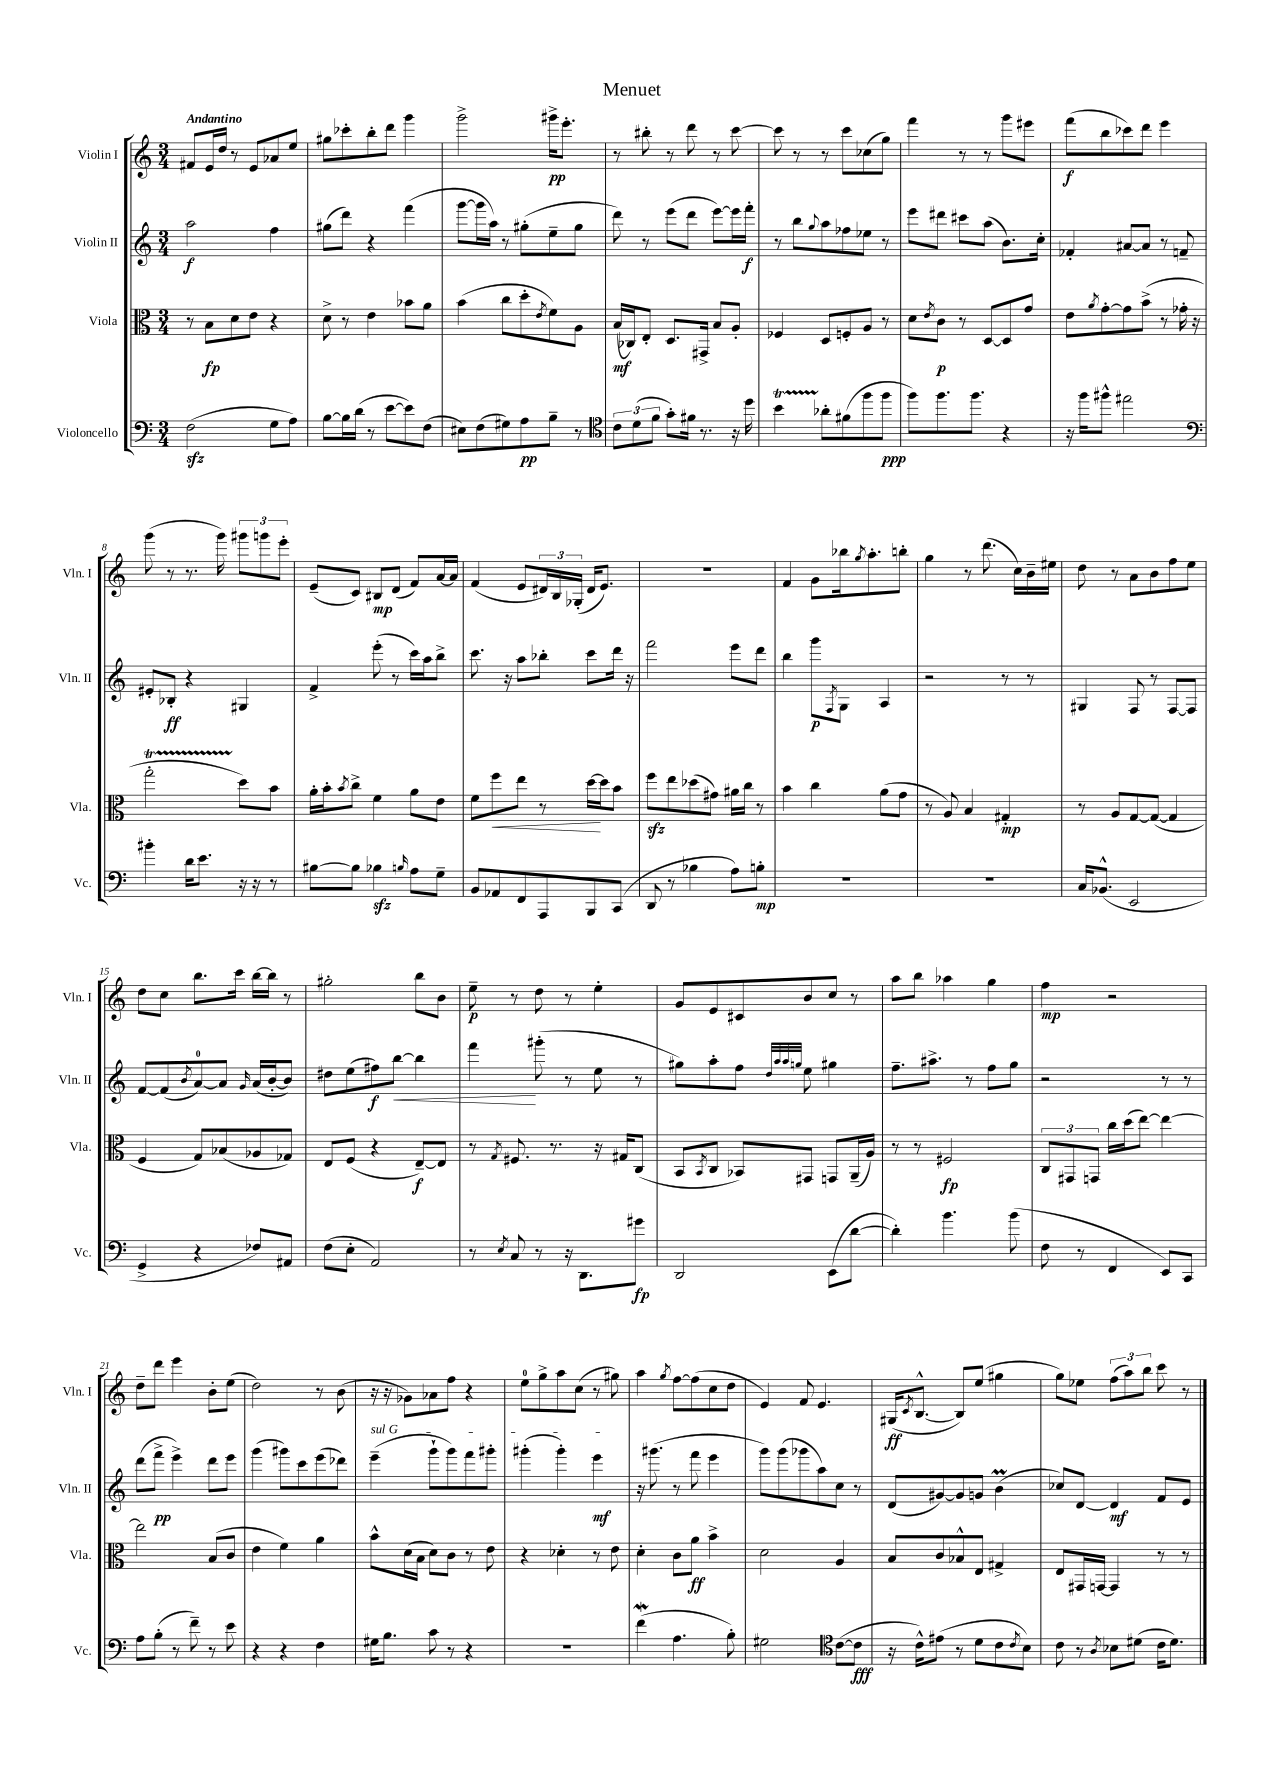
\header { title = "Menuet" }
<<
\new StaffGroup <<
\new Staff = "s0" \with { instrumentName = "Violin I" shortInstrumentName = "Vln. I" } {
    \clef treble \key c \major \numericTimeSignature \time 3/4 \tempo "Andantino"
    fis'8 e'16 d''16 r8 e'8 aes'8 e''8 |
    gis''8 ces'''8-. b''8-. d'''8 g'''4 |
    g'''2-> gis'''16->\pp e'''8.-. |
    r8 bis''8-. r8 d'''8 r8 c'''8~ |
    c'''8 r8 r8 c'''8 ces''8( g''8) |
    f'''4 r8 r8 g'''8 eis'''8 |
    f'''8\f( b''8 ces'''8) d'''8 e'''4 |
    g'''8( r8 r8. g'''16) \tuplet 3/2 { gis'''8 g'''8 e'''8-. } |
    e'8--( c'8) bis8\mp d'8( f'8) a'16~ a'16 |
    f'4( e'8 \tuplet 3/2 { dis'16) b16 ges16-.( } dis'16 e'8.) |
    R2. |
    f'4 g'8 bes''16 \acciaccatura { g''8 } a''8.-. b''8-. |
    g''4 r8 d'''8.( c''16) b'16-- eis''16 |
    d''8 r8 a'8 b'8 f''8 e''8 |
    d''8 c''8 b''8. c'''16 b''16~ b''16 r8 |
    gis''2-. b''8 b'8 |
    e''8--\p r8 d''8 r8 e''4-. |
    g'8 e'8 cis'8 b'8 c''8 r8 |
    a''8 b''8 aes''4 g''4 |
    f''4\mp r2 |
    d''8-- d'''8 e'''4 b'8-. e''8( |
    d''2) r8 b'8( |
    r16 r16 ges'8) aes'8 f''8 r4 |
    e''8-0 g''8-> a''8 c''8( r8 gis''8) |
    a''4 \acciaccatura { g''8 } f''8~ f''8( c''8 d''8 |
    e'4) f'8 e'4. |
    gis16\ff( \acciaccatura { c'8 } b8.~-^ b8) e''8( gis''4 |
    g''8) ees''8 \tuplet 3/2 { f''8( a''8) b''8 } c'''8 r8 \bar "|." |
}
\new Staff = "s1" \with { instrumentName = "Violin II" shortInstrumentName = "Vln. II" } {
    \clef treble \key c \major \numericTimeSignature \time 3/4
    a''2\f f''4 |
    gis''8( d'''8) r4 f'''4( |
    g'''8~ g'''16 a''16) r8 gis''8-.( e''8-- gis''8 |
    d'''8) r8 e'''8( d'''8 e'''8~) e'''16 f'''16-.\f |
    r8 b''8 \appoggiatura { g''8 } a''8 fes''8 ees''8 r8 |
    e'''8 dis'''8 cis'''8 a''8( b'8.) c''16-. |
    fes'4-. ais'8~ ais'8 r8 f'8-- |
    eis'8-. bes8-.\ff r4 gis4 |
    f'4-> e'''8-.( r8 c'''16) a''16 b''8-> |
    c'''8. r16 a''8 bes''8-. c'''8 d'''16 r16 |
    f'''2 e'''8 d'''8 |
    b''4 g'''8\p \acciaccatura { f8 } g8 a4 |
    r2 r8 r8 |
    gis4 f8 r8 f8~ f8 |
    f'8~ f'8( \acciaccatura { b'8 } a'8-0~) a'8 \grace { g'16 } a'16( b'16~-. b'8) |
    dis''8 e''8( fis''8\f) b''8~\< b''4 |
    f'''4\! gis'''8-.( r8 e''8 r8 |
    gis''8) a''8-. f''8 \grace { d''32 a''32 a''32 g''32 } e''8 gis''4 |
    f''8.-- ais''8.-> r8 f''8 g''8 |
    r2 r8 r8 |
    d'''8( f'''8->\pp e'''4->) d'''8 e'''8 |
    g'''4( gis'''8) c'''8 e'''8( des'''8) |
    \once \override TextSpanner.bound-details.left.text = \markup { \italic "sul G" } e'''4--\startTextSpan( g'''8-! g'''8) f'''8 gis'''8-. |
    gis'''4-.( gis'''4-.) e'''4\mf\stopTextSpan |
    r16 gis'''8.( r8 f'''8 e'''4 |
    g'''8) g'''8( ges'''8 a''8) c''8 r8 |
    d'8( gis'8~) gis'8 g'8 b'4\prall( |
    ces''8) d'8~ d'4\mf f'8 e'8 \bar "|." |
}
\new Staff = "s2" \with { instrumentName = "Viola" shortInstrumentName = "Vla." } {
    \clef alto \key c \major \numericTimeSignature \time 3/4
    r8 b8\fp d'8 e'8 r4 |
    d'8-> r8 e'4 bes'8 a'8 |
    b'4( c''8 d''8-. \acciaccatura { e'8 } f'8) a8 |
    b16\mf( ces16) e8-. d8. gis,16-> b8 a8-. |
    fes4 d8 f8-. a8 r8 |
    d'8 \acciaccatura { e'8 } c'8\p r8 d8~ d8 g'8 |
    e'8 \acciaccatura { a'8 } g'8~-. g'8 b'8->( r8 ges'16-. r16 |
    g''2-.\startTrillSpan d''8\stopTrillSpan) b'8 |
    a'16-. b'16-. \acciaccatura { b'8 } c''8-> f'4 a'8 e'8 |
    f'8 f''8\< e''8 r8 d''16~\! d''16 b'8 |
    f''8\sfz e''8 des''8( gis'8) ais'16 c''16 r8 |
    b'4 c''4 a'8( g'8 |
    r8 a8) b4 gis4-.\mp |
    r8 a8 g8~ g8~( g4 |
    f4 g8) bes8( aes8 ges8) |
    e8 f8( r4 e8~--\f) e8 |
    r8 \acciaccatura { g8 } fis8. r8. r16 gis16 c8( |
    b,8 \acciaccatura { b,8 } c8 bes,8) gis,8 g,8 a,16--( a16) |
    r8 r8 fis2\fp |
    \tuplet 3/2 { c8 gis,8 g,8 } c''16 d''16( e''8~) e''4~ |
    e''2 b8( c'8 |
    e'4 f'4) a'4 |
    b'8-^ d'16( b16 d'8) c'8 r8 e'8 |
    r4 des'4-. r8 e'8 |
    d'4-. c'8 a'8\ff b'4-> |
    d'2 a4 |
    b8 c'8 bes8-^ e8 gis4-> |
    e8 gis,16 g,16~ g,4 r8 r8 \bar "|." |
}
\new Staff = "s3" \with { instrumentName = "Violoncello" shortInstrumentName = "Vc." } {
    \clef bass \key c \major \numericTimeSignature \time 3/4
    f2\sfz( g8 a8) |
    b8~ b16 d'16( r8 e'8~ e'8) f8( |
    eis8) f8( gis8) a8\pp b8-- r8 |
    \clef tenor \tuplet 3/2 { c'8 d'8( f'8 } g'8-.) fis'16 r8. r16 d''16 |
    b'4\startTrillSpan aes'8-.\stopTrillSpan fis'8( f''8 f''8\ppp |
    f''8) f''8. f''8. r4 |
    r16 f''16 fis''8-^ eis''2 |
    \clef bass bis'4-. d'16 e'8. r16 r16 r8 |
    bis8~ bis8 bes4\sfz \grace { b16 } a8 g8-- |
    b,8 aes,8 f,8 a,,8 b,,8 c,8( |
    d,8 r8 bes4 a8) b8-.\mp |
    R2. |
    R2. |
    c16 bes,8.-^( e,2 |
    g,4-> r4 fes8) ais,8 |
    f8( e8-. a,2) |
    r8 \acciaccatura { e8 } c8 r8 r16 d,8. gis'8\fp |
    d,2 e,8( d'8~ |
    d'4-.) b'4. b'8( |
    f8 r8 f,4 e,8) c,8 |
    a8 b8-.( r8 f'8--) r8 e'8 |
    r4 r4 f4 |
    gis16 b8. c'8 r8 r4 |
    R2. |
    f'4\mordent( a4. b8-.) |
    gis2 \clef tenor c'8~( c'8\fff |
    r16 c'16-^) eis'8( r8 d'8 c'8 \acciaccatura { c'8 } b8) |
    c'8 r8 \acciaccatura { a8 } bes8 dis'8( c'16 dis'8.) \bar "|." |
}
>>
>>
